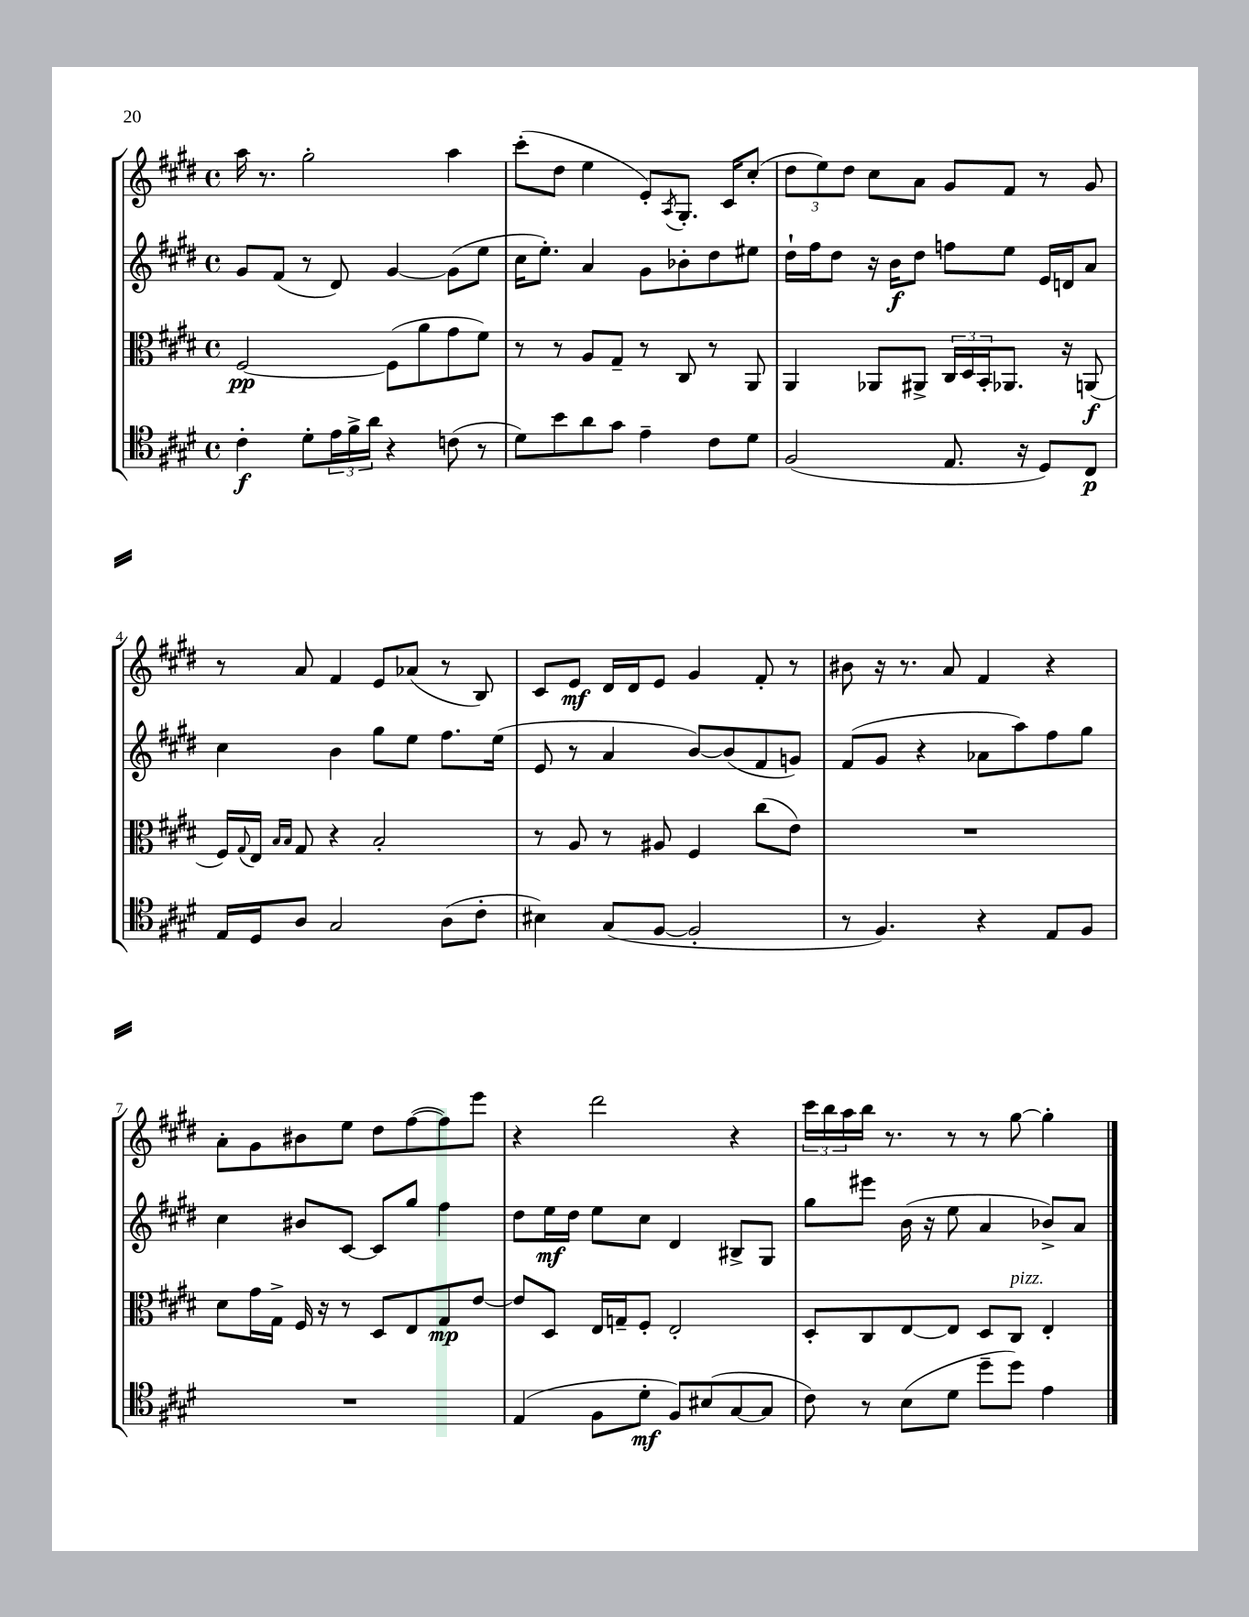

**kern	**kern	**kern	**kern
*staff4	*staff3	*staff2	*staff1
*clefC4	*clefC3	*clefG2	*clefG2
*k[f#c#g#d#]	*k[f#c#g#d#]	*k[f#c#g#d#]	*k[f#c#g#d#]
*M4/4	*M4/4	*M4/4	*M4/4
*met(c)	*met(c)	*met(c)	*met(c)
4c#'	[2F#	8g#	16aa
.	.	.	8.r
.	.	(8f#	.
8d#'	.	8r	2gg#'
24e	.	8d#)	.
24f#^	.	.	.
24a	.	.	.
4r	(8F#]	[4g#	.
.	8a	.	.
(8c	8g#	(8g#]	4aa
8r	8f#)	8ee	.
=	=	=	=
8d#)	8r	16cc#	(8ccc#'
.	.	8.ee')	.
8b	8r	.	8dd#
8a	8A	4a	4ee
8g#	8G#~	.	.
4e~	8r	8g#	8e')
.	.	.	8qA
.	8C#	8b-'	8.G#'
8c#	8r	8dd#	.
.	.	.	16c#
8d#	8AA	8ee#	(8cc#'
=	=	=	=
(2F#	4AA	16dd#`	12dd#
.	.	16ff#	.
.	.	.	12ee)
.	.	8dd#	.
.	.	.	12dd#
.	8AA-	16r	8cc#
.	.	16b	.
.	8AA#^	8dd#	8a
8.E	24C#	8ff	8g#
.	24D#	.	.
.	24BB'	.	.
.	8.AA-	8ee	8f#
16r	.	.	.
8D#)	.	16e	8r
.	16r	16d	.
8C#	(8AA	8a	8g#
=	=	=	=
16E	16F#)	4cc#	8r
.	8qqG#	.	.
16D#	16E	.	.
.	16qqB	.	.
.	16qqB	.	.
8A	8G#	.	8a
2G#	4r	4b	4f#
.	2B'	8gg#	8e
.	.	8ee	(8a-
(8A	.	8.ff#	8r
8c#'	.	.	8B)
.	.	(16ee	.
=	=	=	=
4B#)	8r	8e	8c#
.	8A	8r	8e
(8G#	8r	4a	16d#
.	.	.	16d#
[8F#	8A#	.	8e
2F#']	4F#	[8b)	4g#
.	.	(8b]	.
.	(8cc#	8f#	8f#'
.	8e)	8g)	8r
=	=	=	=
8r	1r	(8f#	8b#
4.F#)	.	8g#	16r
.	.	.	8.r
.	.	4r	.
.	.	.	8a
4r	.	8a-	4f#
.	.	8aa)	.
8E	.	8ff#	4r
8F#	.	8gg#	.
=	=	=	=
1r	8d#	4cc#	8a'
.	16g#	.	8g#
.	16G#^	.	.
.	16F#	8b#	8b#
.	16r	.	.
.	8r	[8c#	8ee
.	8D#	8c#]	8dd#
.	8E	8gg#	([8ff#
.	8G#	4ff#	8ff#])
.	[8e	.	8eee
=	=	=	=
(4E	8e]	8dd#	4r
.	8D#	16ee	.
.	.	16dd#	.
8F#	16E	8ee	2ddd#
.	16G~	.	.
8d#'	8F#'	8cc#	.
8F#)	2E'	4d#	.
(8B#	.	.	.
[8G#	.	8B#^	4r
8G#]	.	8G#	.
=	=	=	=
8c#)	8D#'	8gg#	24ccc#
.	.	.	24bb
.	.	.	24aa
8r	8C#	8eee#	16bb
.	.	.	8.r
(8B	[8E	(16b	.
.	.	16r	.
8d#	8E]	8ee	8r
8dd#~	8D#	4a	8r
8dd#)	8C#	.	[8gg#
4e	4E'	8b-^)	4gg#']
.	.	8a	.
==	==	==	==
*-	*-	*-	*-
